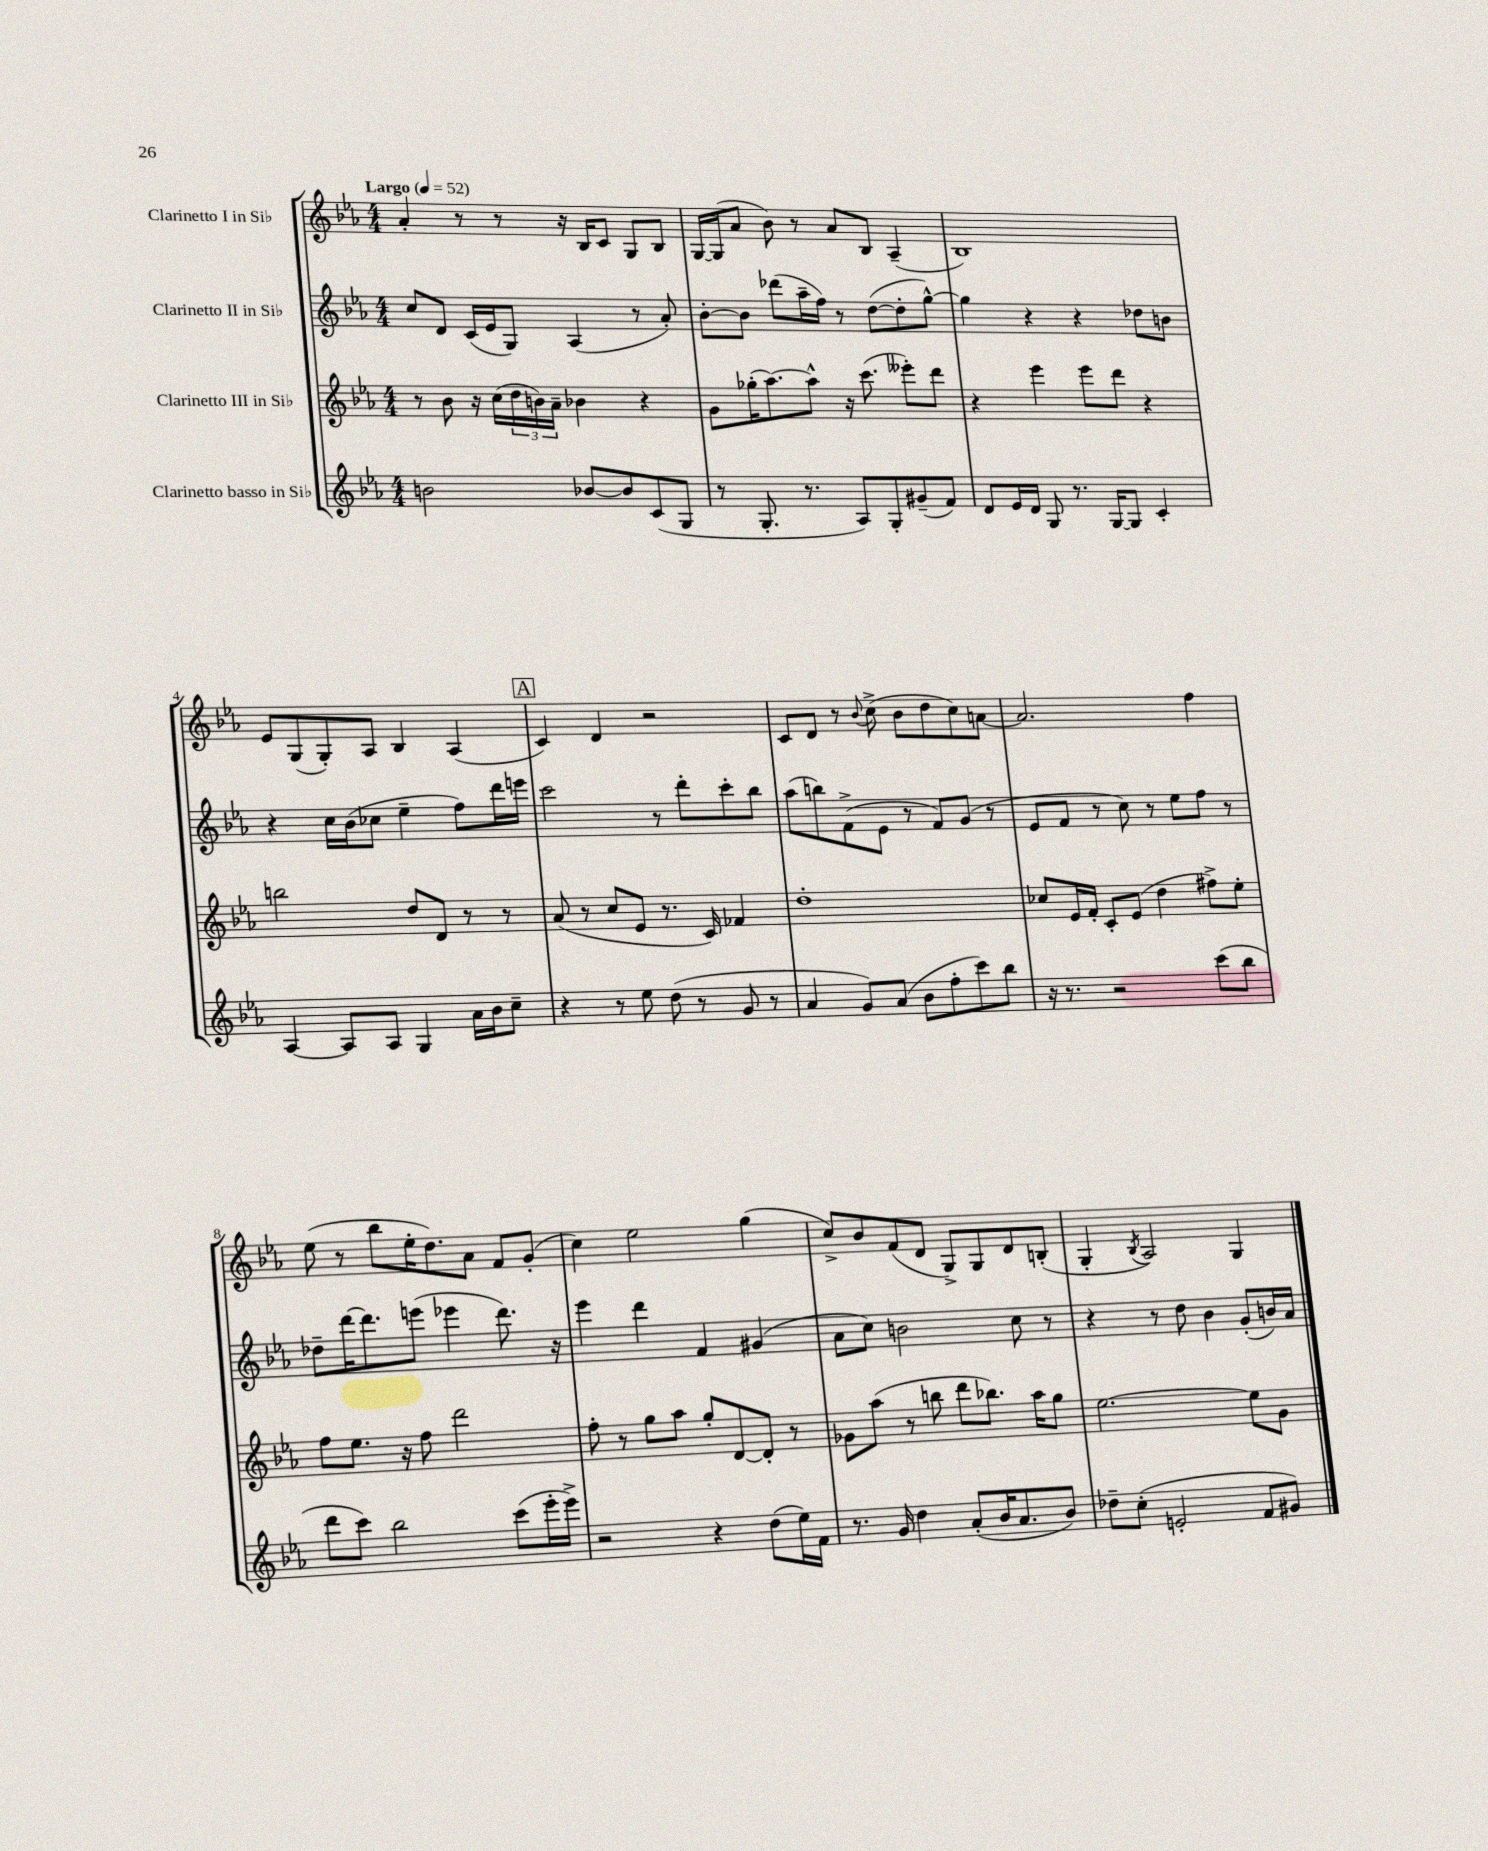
<<
\new StaffGroup <<
\new Staff = "s0" \with { instrumentName = "Clarinetto I in Sib" } {
    \clef treble \key ees \major \numericTimeSignature \time 4/4 \tempo "Largo" 4 = 52
    aes'4-. r8 r8 r16 bes16 c'8 g8 bes8 |
    g16~ g16( aes'8 bes'8) r8 aes'8 bes8 aes4--( |
    bes1) |
    ees'8 g8( g8-.) aes8 bes4 aes4( |
    \mark \markup { \box "A" } c'4) d'4 r2 |
    c'8 d'8 r8 \appoggiatura { bes'8 } c''8->( bes'8 d''8 c''8) a'8~ |
    a'2. f''4 |
    ees''8( r8 bes''8 ees''16-. d''8.) aes'8 f'8 g'8-.( |
    c''4) ees''2 g''4( |
    c''8->) bes'8 f'8( d'8 g8->) g8 d'8 b8-.( |
    g4-. \acciaccatura { bes8 } aes2) g4 \bar "|." |
}
\new Staff = "s1" \with { instrumentName = "Clarinetto II in Sib" } {
    \clef treble \key ees \major \numericTimeSignature \time 4/4
    c''8 d'8 c'16( ees'16 g8) aes4( r8 aes'8-.) |
    bes'8~-. bes'8 des'''8( aes''16-- f''16) r8 d''8~( d''8-. g''8~-^) |
    g''4 r4 r4 des''8 b'8 |
    r4 c''16 bes'16( ces''8 ees''4-- f''8) d'''16 e'''16 |
    \mark \markup { \box "A" } c'''2 r8 d'''8-. c'''8-. bes''8 |
    aes''8( b''8) f'8->( ees'8 r8 f'8) g'8( r8 |
    ees'8 f'8 r8 c''8) r8 ees''8 f''8 r8 |
    des''8-- d'''16~ d'''8. e'''8( ees'''4 d'''8.) r16 |
    ees'''4 d'''4 f'4 gis'4( |
    aes'8 c''8) b'2 c''8 r8 |
    r4 r8 d''8 bes'4 g'8-.( b'16) aes'16 \bar "|." |
}
\new Staff = "s2" \with { instrumentName = "Clarinetto III in Sib" } {
    \clef treble \key ees \major \numericTimeSignature \time 4/4
    r8 bes'8 r16 c''16( \tuplet 3/2 { d''16 b'16) aes'16-- } bes'4 r4 |
    g'8 ges''16-.( aes''8.~) aes''8-^ r16 c'''8.( eeses'''8-.) d'''8 |
    r4 ees'''4 ees'''8 d'''8 r4 |
    b''2 d''8 d'8 r8 r8 |
    \mark \markup { \box "A" } aes'8( r8 c''8 ees'8 r8. c'16) fes'4 |
    d''1-. |
    ces''8 ees'16 f'16-. c'8-. ees'8( d''4 fis''8->) ees''8-. |
    f''8 ees''8. r16 f''8 d'''2 |
    f''8-. r8 g''8 aes''8 g''8-. d'8~ d'8-. r8 |
    ges'8 aes''8( r8 b''8 d'''8 bes''8.) aes''16 g''8 |
    ees''2.~ ees''8 g'8 \bar "|." |
}
\new Staff = "s3" \with { instrumentName = "Clarinetto basso in Sib" } {
    \clef treble \key ees \major \numericTimeSignature \time 4/4
    b'2 bes'8~ bes'8 c'8( g8 |
    r8 g8.-. r8. aes8) g8-. gis'8--( f'8) |
    d'8 ees'16 d'16 g8 r8. g16~ g8 c'4-. |
    aes4~ aes8 aes8 g4 aes'16 bes'16 c''8-- |
    \mark \markup { \box "A" } r4 r8 ees''8 d''8( r8 g'8 r8 |
    aes'4 g'8) aes'8( bes'8 f''8-. c'''8) bes''8 |
    r16 r8. r2 c'''8( bes''8 |
    d'''8 c'''8) bes''2 c'''8( ees'''16-. ees'''16->) |
    r2 r4 d''8( ees''16) f'16 |
    r8. g'16 d''4 aes'8-.( bes'16 aes'8. bes'8) |
    des''8-- c''8-.( e'2-. f'8 gis'8) \bar "|." |
}
>>
>>
